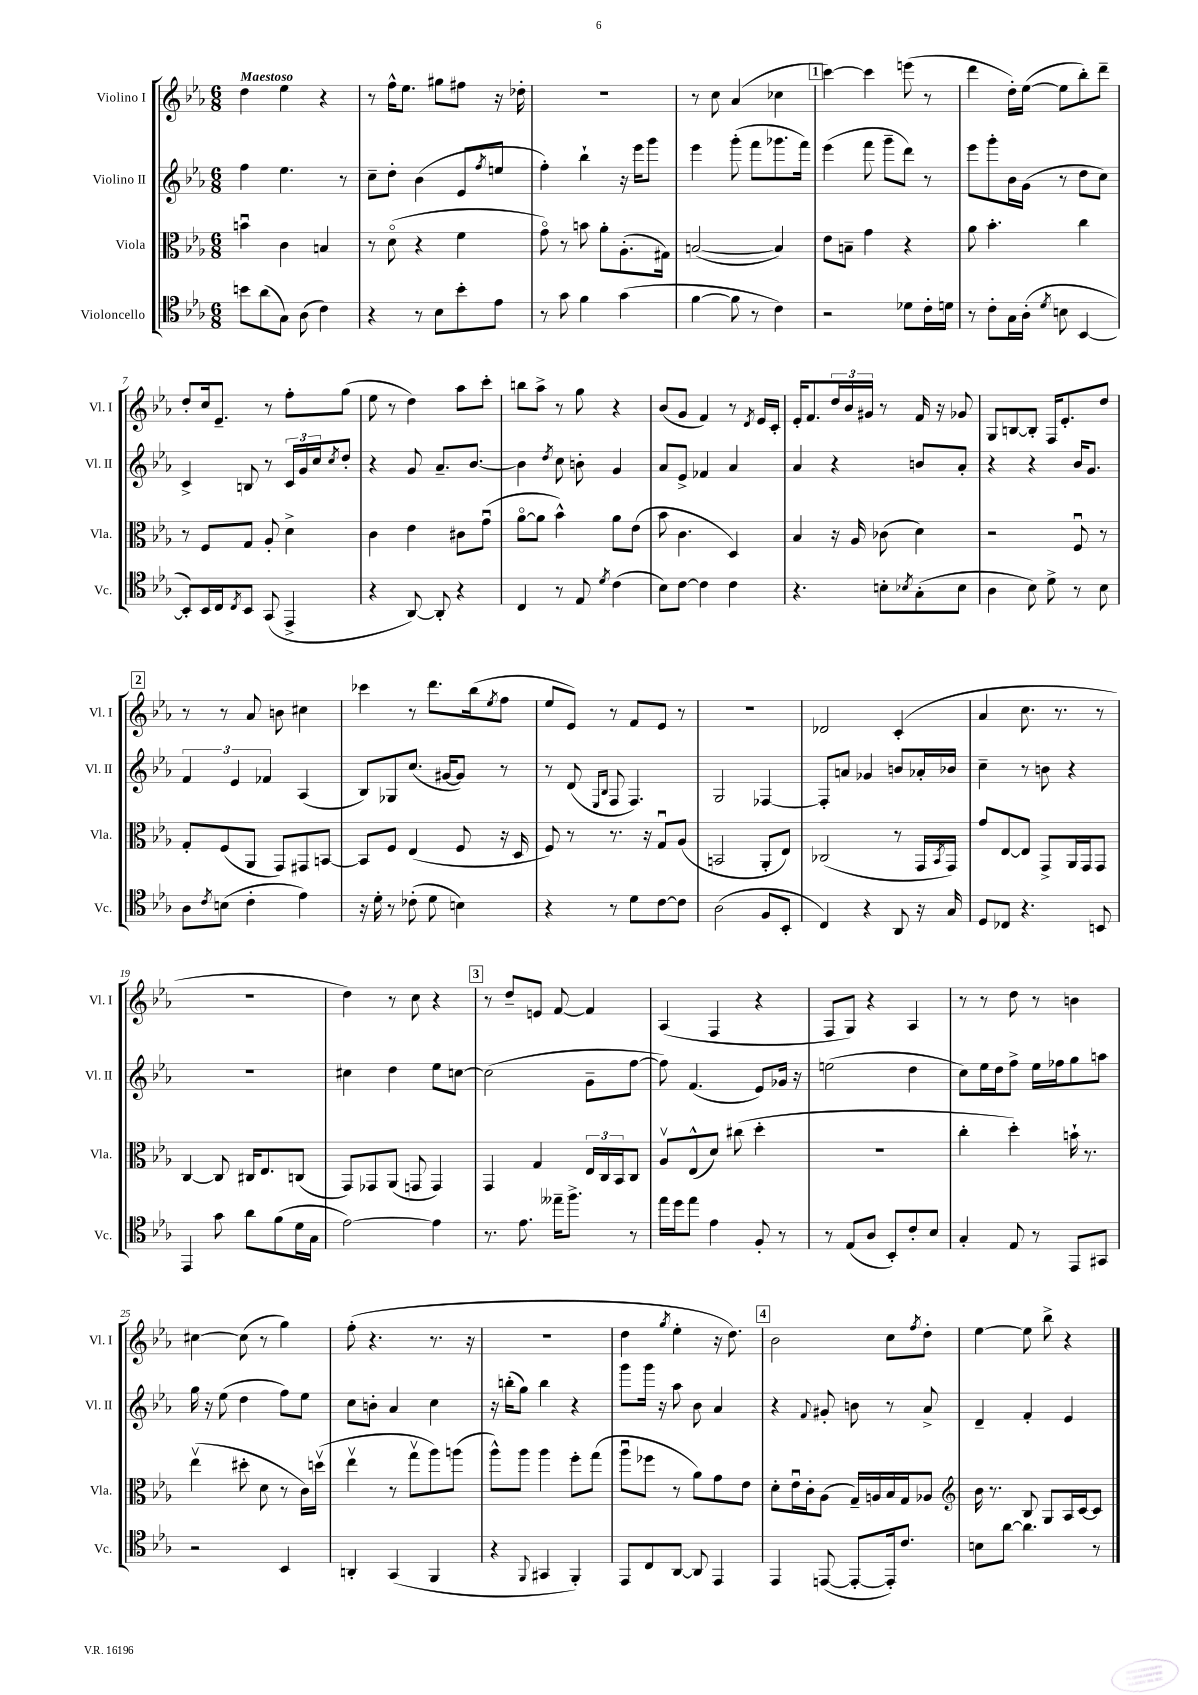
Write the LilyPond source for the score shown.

<<
\new StaffGroup <<
\new Staff = "s0" \with { instrumentName = "Violino I" shortInstrumentName = "Vl. I" } {
    \clef treble \key ees \major \numericTimeSignature \time 6/8 \tempo "Maestoso"
    d''4 ees''4 r4 |
    r8 f''16-^ ees''8. gis''8 fis''8 r16 des''16-. |
    R2. |
    r8 c''8 aes'4( ces''4 |
    \mark \markup { \box "1" } c'''4~) c'''4 e'''8( r8 |
    d'''4 d''16-.) ees''16~( ees''8 bes''8-.) d'''8-- |
    d''8-. c''16 ees'8.-- r8 f''8-. g''8( |
    ees''8 r8 d''4) aes''8 c'''8-. |
    b''8 aes''8-> r8 g''8 r4 |
    bes'8( g'8 f'4) r8 \acciaccatura { d'8 } ees'16 c'16-. |
    ees'16-. f'8. \tuplet 3/2 { d''16 bes'16 gis'16 } r8 f'16 r16 ges'8 |
    g8 b8~ b8-. f16 ees'8.-. d''8 |
    \mark \markup { \box "2" } r8 r8 aes'8 b'8 cis''4 |
    ces'''4 r8 d'''8. bes''16( \acciaccatura { ees''8 } f''8 |
    ees''8 ees'8) r8 f'8 ees'8 r8 |
    r2. |
    des'2 c'4-.( |
    aes'4 c''8. r8. r8 |
    R2. |
    d''4) r8 c''8 r4 |
    \mark \markup { \box "3" } r8 d''8-- e'8 f'8~ f'4 |
    aes4( f4 r4 |
    f8 g8) r4 aes4 |
    r8 r8 d''8 r8 b'4 |
    cis''4~ cis''8( r8 g''4) |
    f''8-.( r4. r8. r16 |
    R2. |
    d''4 \acciaccatura { g''8 } ees''4-. r16 d''8.) |
    \mark \markup { \box "4" } bes'2 c''8 \acciaccatura { f''8 } d''8-. |
    ees''4~ ees''8 bes''8-> r4 \bar "|." |
}
\new Staff = "s1" \with { instrumentName = "Violino II" shortInstrumentName = "Vl. II" } {
    \clef treble \key ees \major \numericTimeSignature \time 6/8
    f''4 ees''4. r8 |
    c''8-- d''8-. bes'4( ees'8 \acciaccatura { f''8 } e''8 |
    f''4-.) bes''4-! r16 ees'''16 g'''8 |
    ees'''4 g'''8-.( f'''8 ges'''8. f'''16) |
    \mark \markup { \box "1" } ees'''4( f'''8 g'''8-- d'''8) r8 |
    ees'''8 g'''8-. bes'16 g'16( r8 d''8 c''8) |
    c'4-> b8 r8 \tuplet 3/2 { c'16 g'16 c''16 } \acciaccatura { c''8 } d''8-. |
    r4 g'8 aes'8.-- bes'8.~ |
    bes'4 \acciaccatura { d''8 } c''8 b'8-. g'4 |
    aes'8 ees'8-> fes'4 aes'4 |
    aes'4 r4 b'8 aes'8-. |
    r4 r4 bes'16 g'8. |
    \mark \markup { \box "2" } \tuplet 3/2 { f'4 ees'4 fes'4 } aes4( |
    bes8) ges8 c''8.( gis'16~ gis'8) r8 |
    r8 d'8( \grace { ees16 bes16 } f8 f4.) |
    g2 fes4~ |
    fes8-. a'8 ges'4 b'8 aes'16-. bes'16 |
    c''4-- r8 b'8 r4 |
    R2. |
    cis''4 d''4 ees''8 c''8~ |
    \mark \markup { \box "3" } c''2( g'8-- f''8~ |
    f''8) f'4.( ees'8) ges'16 r16 |
    e''2( d''4 |
    c''8) ees''16 d''16 f''8-> ees''16 fes''16 g''8 a''8 |
    g''16 r16 ees''8( d''4 f''8) ees''8 |
    c''8 b'8-. aes'4 c''4 |
    r16 b''16-.( g''8) b''4 r4 |
    g'''8 g'''16 r16 aes''8 bes'8 aes'4 |
    \mark \markup { \box "4" } r4 \appoggiatura { f'8 } gis'8-. b'8 r8 aes'8-> |
    d'4-- f'4-. ees'4 \bar "|." |
}
\new Staff = "s2" \with { instrumentName = "Viola" shortInstrumentName = "Vla." } {
    \clef alto \key ees \major \numericTimeSignature \time 6/8
    b'4\downbow c'4 b4 |
    r8 d'8\flageolet( r4 f'4 |
    g'8\flageolet) r8 b'8 aes'8-. aes8.-.( gis16) |
    b2~( b4) |
    \mark \markup { \box "1" } ees'8 b8-- g'4 r4 |
    aes'8 bes'4.-. c''4 |
    r8 f8 g8 aes8-. d'4-> |
    c'4 ees'4 cis'8 g'8\downbow( |
    aes'8~\flageolet aes'8 bes'4-^) aes'8 ees'8( |
    bes'8 c'4. d4) |
    bes4 r16 aes16 ces'8( d'4) |
    r2 f8\downbow r8 |
    \mark \markup { \box "2" } g8-. f8( aes,8 g,8) gis,8 b,8~ |
    b,8 f8 ees4( f8 r16 d16 |
    f8) r8 r8. r16 g8\downbow aes8( |
    b,2 aes,8-. ees8) |
    ces2( r8 g,16 \acciaccatura { bes,8 } g,16) |
    g'8 ees8~ ees8 g,8-> aes,16 g,16 g,8 |
    c4~ c8 cis16 ees8. c8( |
    g,8) ges,8 aes,8( g,8 g,4) |
    \mark \markup { \box "3" } g,4 g4 \tuplet 3/2 { ees16 c16 bes,16 } c8 |
    aes8\upbow ees8-^( d'8) cis''8( d''4-. |
    R2. |
    c''4-. d''4-.) b'16-! r8. |
    ees''4\upbow( dis''8-. d'8 r8 c'16) d''16\upbow( |
    ees''4\upbow r8 g''8\upbow aes''8) a''8( |
    aes''8-^) aes''8 aes''4 f''8-. g''8( |
    aes''8\downbow fes''8 r8 aes'8) g'8 ees'8 |
    \mark \markup { \box "4" } d'8-. ees'16\downbow c'16-. aes8( g16--) a16 bes16 g16 aes8 |
    \clef treble bes'16 r8. bes8 g8 aes16 c'16~ c'8 \bar "|." |
}
\new Staff = "s3" \with { instrumentName = "Violoncello" shortInstrumentName = "Vc." } {
    \clef tenor \key ees \major \numericTimeSignature \time 6/8
    b'8 aes'8( g8) aes8( c'4) |
    r4 r8 bes8 bes'8-. ees'8 |
    r8 g'8 f'4 g'4( |
    f'4~ f'8 r8 c'4) |
    \mark \markup { \box "1" } r2 des'8 c'16-. d'16 |
    r8 c'8-. g16 aes16-.( \acciaccatura { d'8 } b8 bes,4~ |
    bes,8-.) bes,16 c16 \acciaccatura { c8 } bes,8 g,8( ees,4-> |
    r4 aes,8~) aes,8-. r4 |
    c4 r8 ees8 \acciaccatura { d'8 } c'4( |
    bes8) c'8~ c'4 c'4 |
    r4. b8-. \acciaccatura { bes8 } g8-.( bes8 |
    aes4 bes8) d'8-> r8 bes8 |
    \mark \markup { \box "2" } aes8 \acciaccatura { c'8 } b8( c'4-. ees'4) |
    r16 d'16-. r8 ces'8-.( d'8 b4) |
    r4 r8 d'8 c'8~ c'8 |
    aes2( f8 bes,8-. |
    c4) r4 aes,8 r16 g16 |
    d8 ces8 r4. b,8 |
    ees,4 g'8 aes'8 f'8( d'16 g16 |
    ees'2~) ees'4 |
    \mark \markup { \box "3" } r8. ees'8. eeses''16-- f''8.-> r8 |
    ees''16 d''16 ees''8 ees'4 f8-. r8 |
    r8 ees8( aes8 bes,8-.) c'8-. bes8 |
    g4-. ees8 r8 ees,8 gis,8 |
    r2 bes,4 |
    a,4-. g,4( f,4 |
    r4 \appoggiatura { f,8 } gis,4 f,4-.) |
    ees,8 c8 aes,8~ aes,8 ees,4 |
    \mark \markup { \box "4" } ees,4 e,8~( e,8~-. e,16-.) c'8. |
    b8 aes'8~ aes'4. r8 \bar "|." |
}
>>
>>
